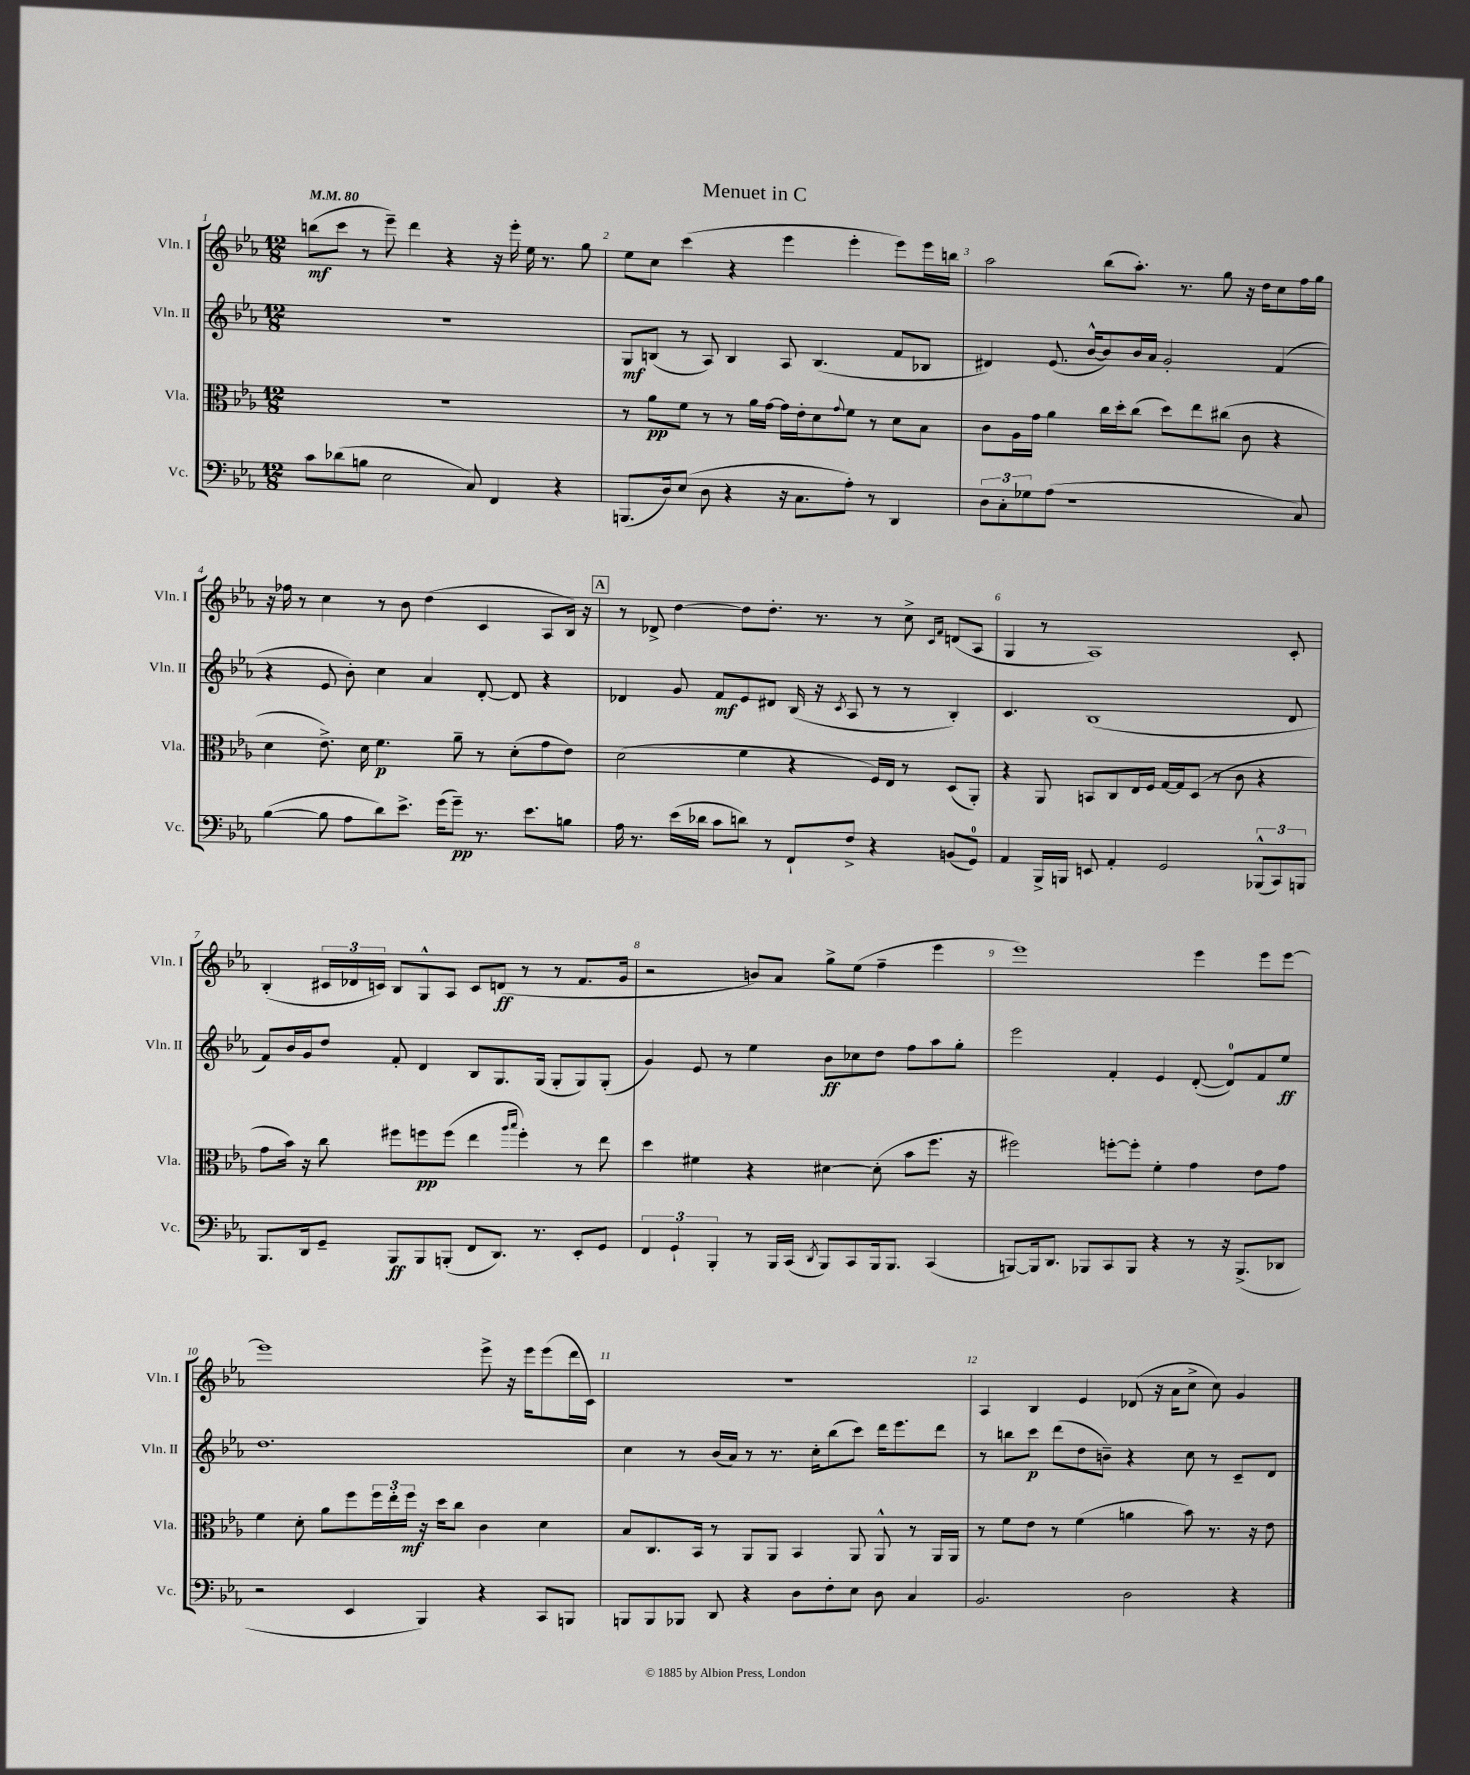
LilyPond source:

\header { title = "Menuet in C" }
<<
\new StaffGroup <<
\new Staff = "s0" \with { instrumentName = "Vln. I" shortInstrumentName = "Vln. I" } {
    \clef treble \key ees \major \numericTimeSignature \time 12/8 \tempo 4 = 80
    b''8\mf( c'''8 r8 ees'''8--) d'''4 r4 r16 ees'''16-. ees''16 r8. g''8 |
    ees''8 c''8 c'''4( r4 ees'''4 ees'''4-. ees'''8) ees'''16 b''16 |
    aes''2 bes''8( aes''8.-.) r8. g''8 r16 d''16 c''8 f''16 g''16 |
    r16 fes''16 r8 c''4 r8 bes'8 d''4( c'4 aes8 bes16) r16 |
    \mark \markup { \box "A" } r8 des'8-> d''4~ d''8 d''8.-. r8. r8 c''8-> \grace { c'16 f'16 } d'8( aes8 |
    g4 r8 aes1) c'8-. |
    bes4-.( \tuplet 3/2 { cis'16 des'16 c'16) } bes8 g8-^ aes8 c'8 d'8\ff( r8 r8 f'8. g'16 |
    r2 b'8) aes'8 g''8-> ees''8( f''4-- ees'''4 |
    ees'''1) ees'''4 ees'''8 ees'''8~ |
    ees'''1 ees'''8-> r16 ees'''16 ees'''8( d'''16 c'16) |
    R1. |
    aes4 bes4 ees'4 des'8( r16 aes'16 c''8-> c''8) g'4 \bar "|." |
}
\new Staff = "s1" \with { instrumentName = "Vln. II" shortInstrumentName = "Vln. II" } {
    \clef treble \key ees \major \numericTimeSignature \time 12/8
    R1. |
    g8\mf b8( r8 aes8) b4 aes8 b4.( f'8 bes8 |
    dis'4) ees'8.( bes'16~-^ bes'8) bes'16 aes'16 g'2-. f'4( |
    r4 ees'8 bes'8-.) c''4 aes'4 d'8~-. d'8 r4 |
    \mark \markup { \box "A" } des'4 g'8 f'8\mf ees'8 dis'8 bes16( r16 \acciaccatura { c'8 } aes8 r8 r8 bes4-.) |
    c'4. bes1( d'8 |
    f'8) bes'16 g'16 d''8 f'8-. d'4 bes8 g8. g16( g8-. g8) g8-.( |
    g'4) ees'8 r8 ees''4 bes'8\ff ces''8 d''8 f''8 aes''8 g''8-. |
    ees'''2 f'4-. ees'4 d'8~-.( d'8-0) f'8 ees''8\ff |
    d''1. |
    c''4 r8 bes'16( aes'16) r8 r8. c''16-. bes''8( c'''8) d'''16 ees'''8. d'''8 |
    r8 b''8 c'''8\p d'''8( d''8 b'8--) r4 c''8 r8 c'8-- d'8 \bar "|." |
}
\new Staff = "s2" \with { instrumentName = "Vla." shortInstrumentName = "Vla." } {
    \clef alto \key ees \major \numericTimeSignature \time 12/8
    R1. |
    r8 aes'8\pp f'8 r8 r8 aes'16 g'16~ g'16 ees'16-. d'8 \appoggiatura { g'8 } f'8 r8 d'8 bes8 |
    c'8 aes16 g'16 aes'4 c''16 d''16-. c''8( d''8) ees''8 cis''8( c'8 r4 |
    d'4 ees'8.->) d'16 f'4.\p aes'8-- r8 d'8-.( g'8 ees'8) |
    \mark \markup { \box "A" } d'2( f'4 r4 f16) ees16 r8 d8( aes,8-.) |
    r4 aes,8 b,8 c8 ees16 f16 g16~ g16 d8( r8 c'8 r4 |
    g'8 bes'16) r16 c''8 fis''8 f''8\pp f''8( ees''4 \grace { aes''16 bes''16 } f''4-.) r8 ees''8 |
    d''4 fis'4 r4 dis'4~ dis'8-.( bes'8 f''8. r16 |
    fis''2) f''8~-. f''8-. f'4-. g'4 ees'8 g'8 |
    f'4 d'8-. aes'8 f''8 \tuplet 3/2 { f''16 ees''16-. f''16\mf } r16 d''16 c''8 c'4 d'4 |
    bes8 c8. bes,16 r8 aes,8 aes,8 bes,4 aes,8 aes,8-^ r8 aes,16 aes,16 |
    r8 f'8 ees'8 r8 f'4( a'4 bes'8) r8. r16 ees'8 \bar "|." |
}
\new Staff = "s3" \with { instrumentName = "Vc." shortInstrumentName = "Vc." } {
    \clef bass \key ees \major \numericTimeSignature \time 12/8
    c'8 des'8( b8 ees2 c8) f,4 r4 |
    b,,8.( d16) ees8( d8 r4 r16 c8. aes8-.) r8 d,4 |
    \tuplet 3/2 { d8 c8-. ges8 } aes8( r1 c8) |
    bes4~( bes8 aes8 d'8) ees'8.-> g'16( g'8--\pp) r8. ees'8. b8 |
    \mark \markup { \box "A" } aes16 r8. ees'16( des'16 c'8 d'8) r8 f,8-! f8-> r4 b,8( g,8-0) |
    aes,4 bes,,16-> b,,16 e,8 aes,4-. g,2 \tuplet 3/2 { bes,,8-^( c,8) b,,8 } |
    bes,,8. d,16 g,8-- bes,,8\ff bes,,8 b,,8-.( f,8 d,8.) r8. ees,8-. g,8 |
    \tuplet 3/2 { f,4 g,4-! bes,,4-. } r8 bes,,16 c,16( \acciaccatura { d,8 } bes,,8) c,8 bes,,16 bes,,8. c,4( |
    b,,8~) b,,16 d,8. bes,,8 c,8 bes,,8 r4 r8 r16 bes,,8.->( des,8 |
    r2 ees,4 bes,,4) r4 c,8 b,,8 |
    b,,8 b,,8 bes,,8 d,8 r4 d8 f8-. ees8 d8 c4 |
    bes,2. d2 r4 \bar "|." |
}
>>
>>
\layout { \context { \Score \override BarNumber.break-visibility = ##(#f #t #t) barNumberVisibility = #all-bar-numbers-visible } }
